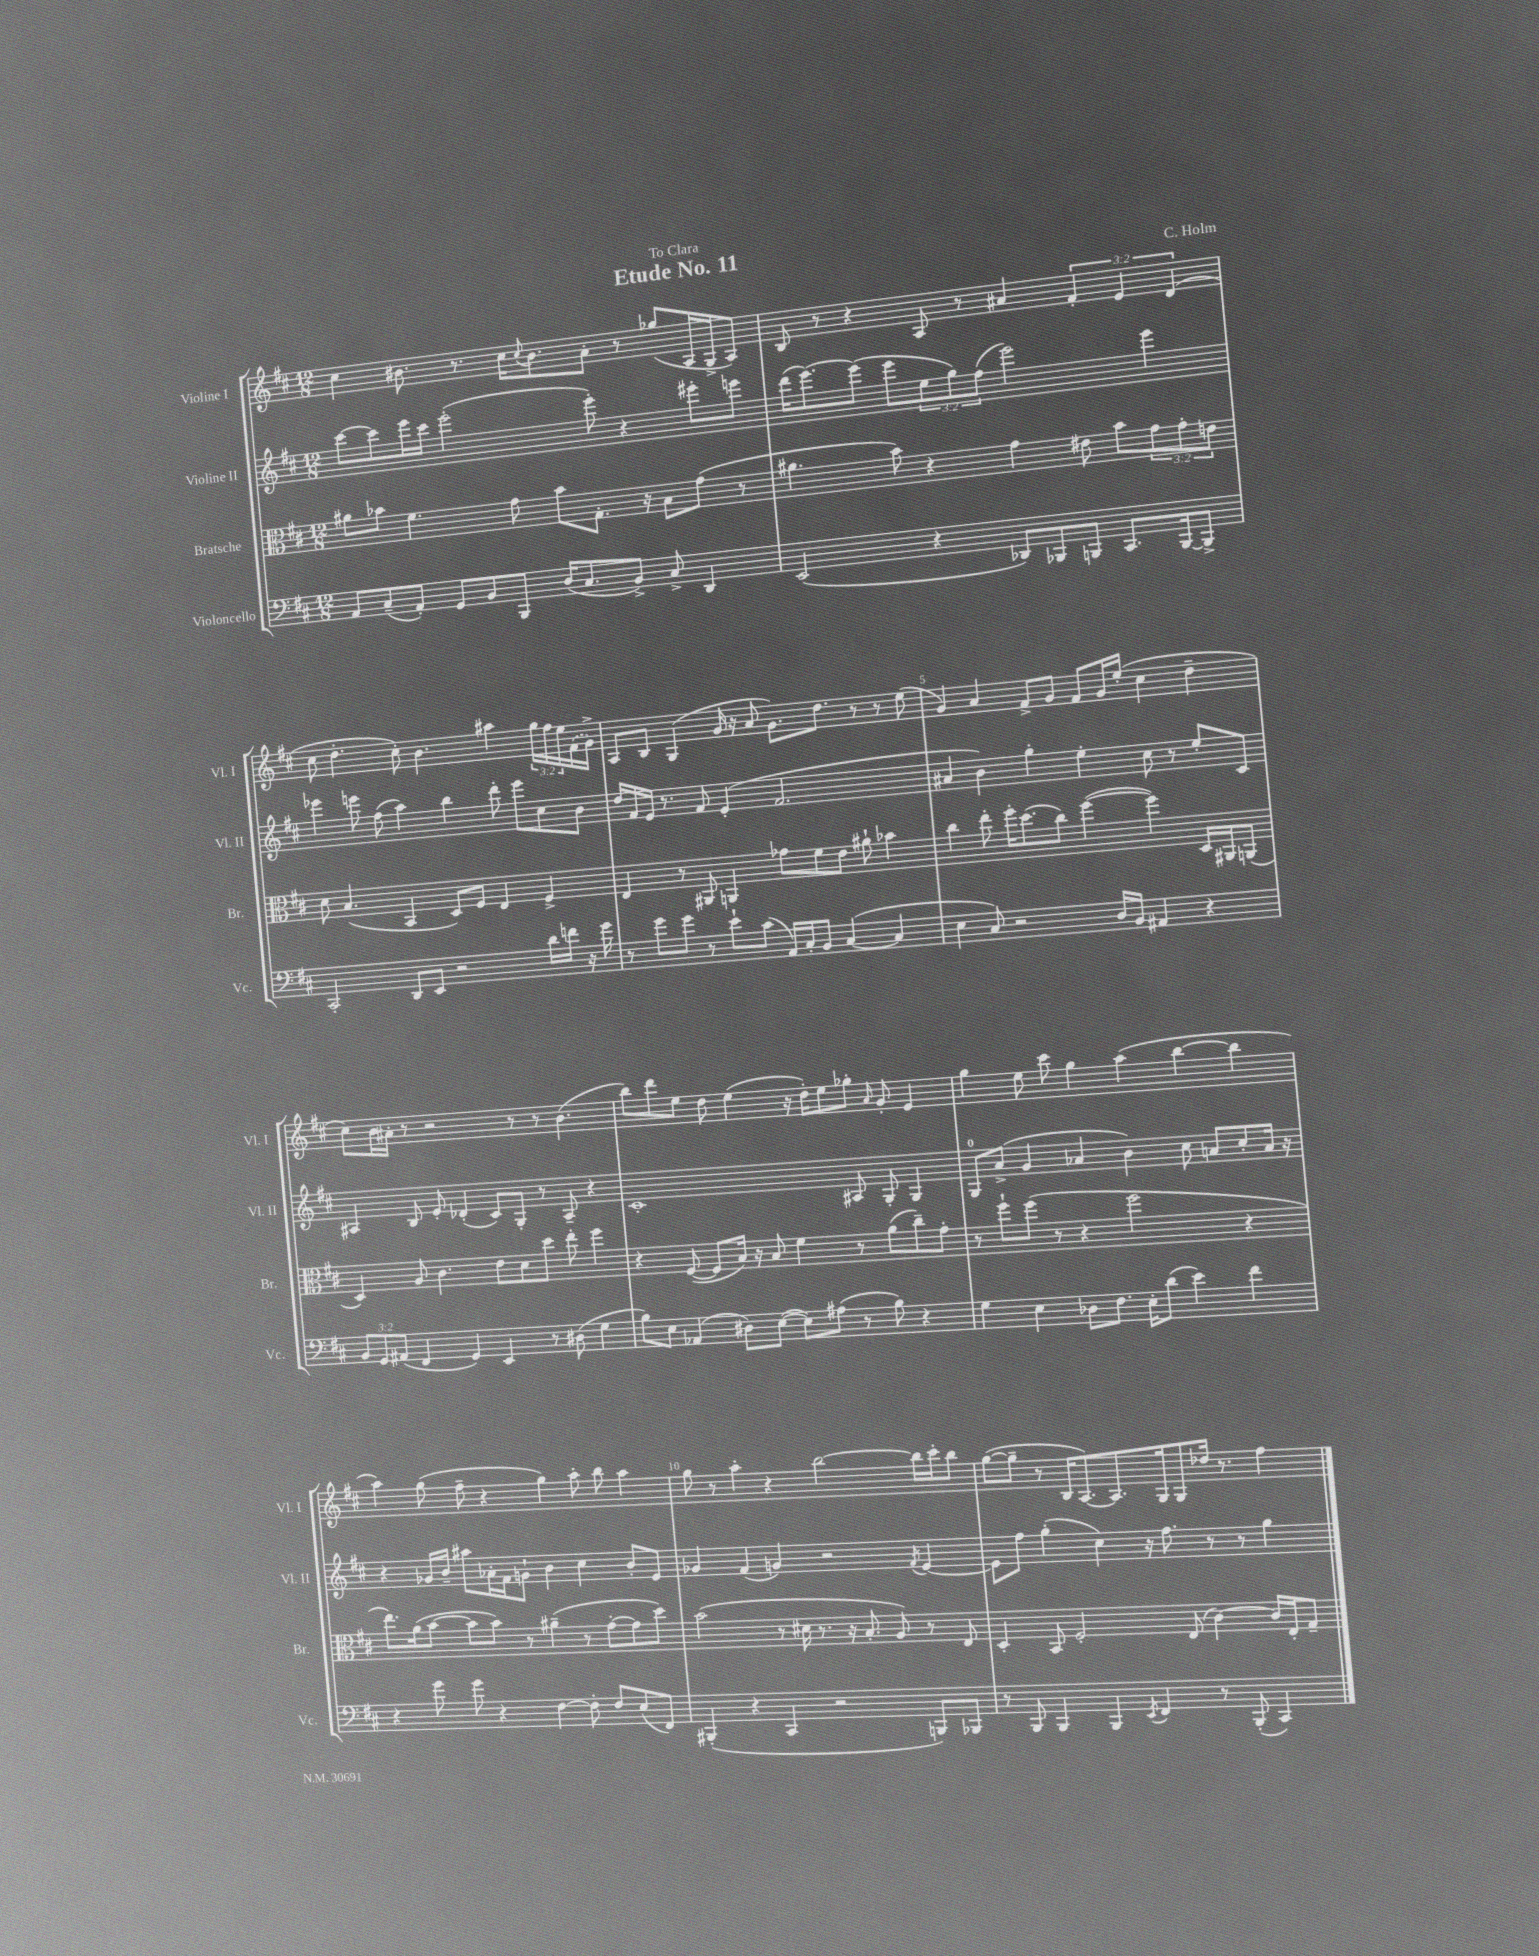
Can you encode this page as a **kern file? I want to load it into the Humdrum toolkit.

**kern	**kern	**kern	**kern
*part4	*part3	*part2	*part1
*staff4	*staff3	*staff2	*staff1
*I"Violoncello	*I"Bratsche	*I"Violine II	*I"Violine I
*I'Vc.	*I'Br.	*I'Vl. II	*I'Vl. I
*clefF4	*clefC3	*clefG2	*clefG2
*k[f#c#]	*k[f#c#]	*k[f#c#]	*k[f#c#]
*M12/8	*M12/8	*M12/8	*M12/8
=1	=1	=1	=1
8AA/L	8a#X\L	[8ccc#\L	4cc#\
(8C#~/	8b-X\J	8ccc#\]	.
8AA'/J)	4.f#\	16eee\L	8.b#X\
.	.	16ccc#\JJ	.
8GG/L	.	(2eee'\	.
.	.	.	8.r
8BB/	.	.	.
8BBB/J	8g\	.	16cc#\KL
.	.	.	8qqcc#/
.	.	.	8.b#\
(16D/KL	8b-\L	.	.
8.C#/	.	.	.
.	8.G'\J	8eee'\)	8a'\J
8BB^/J)	.	4r	8r
.	16r	.	.
8C#^/	8B\L	.	(8gg-X/L
4DD/	(8g\J	8eee#X'\L	16A/L
.	.	.	16G^/J
.	8r	8eeen\J	8A/J)
=2	=2	=2	=2
(2EE/	4.a#X\	(16ddd\KL	8B/
.	.	[8.eee\)	.
.	.	.	8r
.	.	(8eee\J]	4r
.	8b\)	8eee\L	.
4r	4r	12ee\	8A/
.	.	12gg\)	.
.	.	.	8r
.	.	(12ff#\J	.
8DD-X/L)	4g\	2eee\)	4a#X/
8BBB-X/	.	.	.
8BBBn/J	8e#X\	.	6f#'/
8.CC#/L	8b\L	.	.
.	.	.	6e/
.	12g\	4eee\	.
[16BBB/k	.	.	.
.	12g'\	.	(6d/
8BBB^/J]	.	.	.
.	12en\J	.	.
!!LO:LB:g=z
=3	=3	=3	=3
2CC#'/	8d\	4eee-X\	8cc#\
.	(4.B/	.	4.dd'\
.	.	8eeen\	.
.	.	(8ff#\	.
8DD/L	4BB/	4aa\)	8cc#'\)
8EE/J	.	.	4.b\
2r	8D/L)	4bb\	.
.	8F#/J	.	.
.	4E/	8ddd'\	4aa#X\
.	.	8eee\L	.
16d\LL	4F#^/	8cc#\	24gg\LL
.	.	.	24ff#\
16fn\JJ	.	.	.
.	.	.	24ee\
16r	.	8b\J	(16f#\
16g\	.	.	16g^\JJ)
=4	=4	=4	=4
8r	4E/	16dd/LL	8A/L
.	.	16f#/	.
8g\L	.	16e/JJ	8B/J
.	.	8.r	.
8g\J	8r	.	(4G/
8r	8AA#X/	8f#/	.
8e`\L	4AAn/	(4e'/	16g/
.	.	.	16r
(8c#\J	.	.	8a/
16AA/LL)	8g-X\L	2.f#/	8.g\L)
16C#'/J	.	.	.
8BB/J	8f#\	.	.
.	.	.	8.dd\J
([4C#/	8e\J	.	.
.	8a#X`\	.	8r
4C#/]	4b-X\	.	8r
.	.	.	(8ee\
=5	=5	=5	=5
4E\	4cc#\	4a#X/	4g/)
8C#/)	8ee'\	4b\)	4a/
2r	16ff#'\KL	.	.
.	(8.dd\	.	.
.	.	4gg'\	8f#^/L
.	8cc#\J)	.	8g/J
.	([4ff#\	4ee'\	8f#/L
16D/LL	.	.	16g/L
16BB/JJ	.	.	(16ee'/JJ
4AA#X/	4ff#\])	8cc#\	4cc#\
.	.	8r	.
4r	16D/LL	8ee'/L	4dd~\
.	16AA#X/J	.	.
.	(8AAn/J	8c#/J	.
!!LO:LB:g=z
=6	=6	=6	=6
12BB/L	4D/)	4A#X/	8cc#\L)
12GG/	.	.	.
.	.	.	16b\L
(12AA#X/J	.	.	.
.	.	.	16a#X'\JJ
4FF#/	8A/	8B/	8r
.	4.c#\	8e'/	2r
4GG/)	.	(4d-X'/	.
4EE/	8e\L	8c#/L)	.
.	8d\	8G'/J	8r
8r	8dd\J	8r	8r
(8D#X\	8ee'\	8A#~/	(4.b\
4G\	4ff#\	4r	.
=7	=7	=7	=7
8B\L)	4r	1c#'	8bb\L)
8E\J	.	.	8ddd\
(4AA-X/	([8F#/	.	8ee\J
.	8F#/L]	.	8dd\
8D#X\L)	16B/Jk)	.	(4ee\
.	16r	.	.
([8E\J	8B/	.	.
8E\L])	4f#\	.	16r
.	.	.	16dd'\KL)
(8A#X\J	.	.	8ee\
8r	8r	8A#X/	8gg-X'\J
.	.	.	16qqa/
8B\)	(8a\L	8G'/	8g'/
4r	8cc#~\)	4G/	4e/
.	8g'\J	.	.
=8	=8	=8	=8
4G\	8r	8G/L	4gg\
.	8ff#`\L	(8a^/J	.
4E\	(8ff#\J	4g/	8ee\
.	8r	.	8ccc#\
8D-X\L	4r	4a-X/	4gg\
8.F#\J	.	.	.
.	2ff#\	4b\)	(4aa\
16E'\KL	.	.	.
(8d\J	.	.	.
4e\)	.	8cc#\	[4bb\
.	.	8an/L	.
4f#\	4r	8cc#'/	4bb\]
.	.	16a/Jk	.
.	.	16r	.
!!LO:LB:g=z
=9	=9	=9	=9
4r	8.ee\L)	4r	4aa\)
.	(16a\k	.	.
8g\	[8b\J	16g-X/LL	(8gg\
.	.	16b~/JJ	.
8g\	8b\L]	8aa#X\L	8ff#~\
4r	8b\J)	16a-X'\L	4r
.	.	16f#\J	.
.	8r	8gn`\J	.
[4F#\	(4a#X~\	4b\	4gg\)
8F#'\]	8r	4cc#\	8aa'\
8F#/L	[8g'\L	.	8bb\
(8E/	8g\]	8b'/L	4aa\
8FF#/J)	8dd\J)	8e/J	.
=10	=10	=10	=10
(4BBB#X'/	(2b\	4g-X/	8gg\
.	.	.	8r
4r	.	(4f#/	4aa'\
4CC#/	8r	4gn/)	4r
.	16d#X\	.	.
.	8.r	.	.
2r	.	2r	[2bb\
.	16r	.	.
.	8.B'/	.	.
.	8A/)	.	.
.	.	8qf#/	.
8BBBn/L)	8r	[4e/	16bb\LL]
.	.	.	16ccc#'\J
8BBB-X/J	8E/	.	8bb\J
=11	=11	=11	=11
8r	4D'/	8e\L]	([8gg\L
8BBB/	.	8ff#\J	8gg~\J]
4BBB/	8BB/	(4gg'\	8r
.	2F#'/	.	16B/KL
.	.	.	[8.A/)
4BBB/	.	4cc#\)	.
.	.	.	8.A/]
8qEE/	.	.	.
4FF#/	.	16r	.
.	.	8.ff#\	16G/k
.	(8E/	.	8G/
8r	[4c#\)	8r	16dd-X/Jk
.	.	.	8.r
(8BBB'/	.	8r	.
4CC#/)	16c#/LL]	4gg\	4ff#\
.	16E'/J	.	.
.	8G~/J	.	.
==	==	==	==
*-	*-	*-	*-
